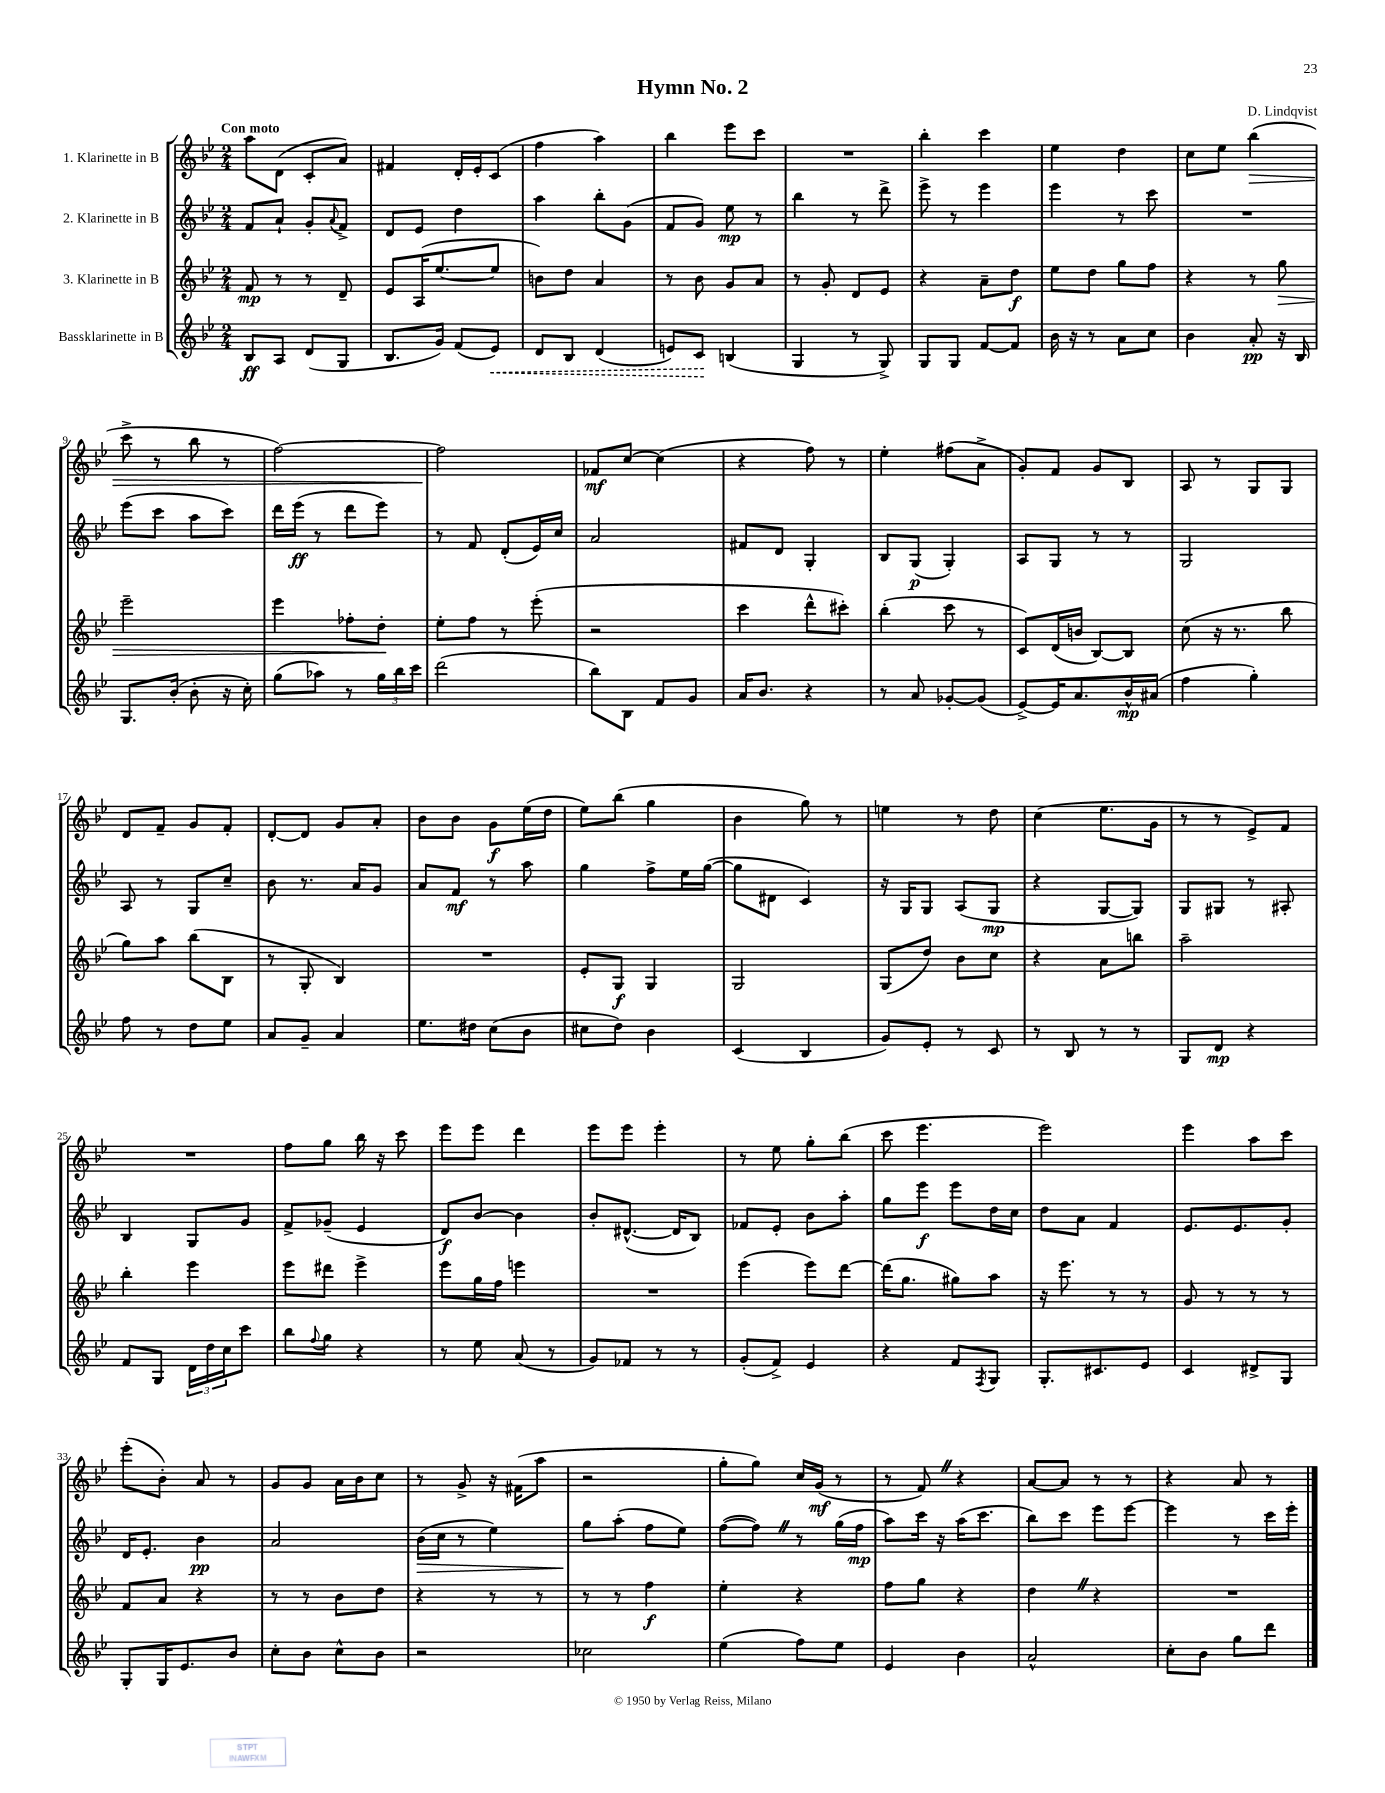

**kern	**kern	**kern	**kern
*staff4	*staff3	*staff2	*staff1
*clefG2	*clefG2	*clefG2	*clefG2
*k[b-e-]	*k[b-e-]	*k[b-e-]	*k[b-e-]
*M2/4	*M2/4	*M2/4	*M2/4
8B-/L	8f/	8f/L	8aa\L
8A/J	8r	8a`/J	(8d\J
(8d/L	8r	8g'/L	8c'/L
.	.	8qqa/	.
8G/J	8d~/	8f^/J	8a/J)
=	=	=	=
8.B-/L	8e-/L	8d/L	4f#/
.	(16A/K	8e-/J	.
16g/Jk)	[8.ee-/	.	.
(8f/L	.	4dd\	16d'/LL
.	.	.	16e-'/J
8e-/J)	8ee-/]J	.	(8c/J
=	=	=	=
8d/L	8b\L)	4aa\	4ff\
8B-/J	8dd\J	.	.
(4d/	4a/	8bb-'\L	4aa\)
.	.	(8g\J	.
=	=	=	=
8e/L)	8r	8f/L	4bb-\
8c/J	8b-\	8g/J)	.
(4B/	8g/L	8ee-\	8eee-\L
.	8a/J	8r	8ccc\J
=	=	=	=
4G/	8r	4bb-\	2r
.	8g'/	.	.
8r	8d/L	8r	.
8G^/)	8e-/J	8ddd^\	.
=	=	=	=
8G/L	4r	8eee-^\	4bb-'\
8G/J	.	8r	.
[8f/L	8a~\L	4eee-\	4ccc\
8f/]J	8dd\J	.	.
=	=	=	=
16b-\	8ee-\L	4eee-\	4ee-\
16r	.	.	.
8r	8dd\J	.	.
8a\L	8gg\L	8r	4dd\
8cc\J	8ff\J	8ccc\	.
=	=	=	=
4b-\	4r	2r	8cc\L
.	.	.	8ee-\J
8a'/	8r	.	(4bb-\
16r	8gg\	.	.
16B-/	.	.	.
=	=	=	=
8.G/L	2eee-~\	(8eee-\L	8ccc^\
.	.	8ccc\J	8r
(16b-'/Jk	.	.	.
8b-'\	.	8aa\L	8bb-\
16r	.	8ccc\J)	8r
16cc'\)	.	.	.
=	=	=	=
(8gg\L	4eee-\	16ddd\LL	[2ff\)
.	.	(16eee-\JJ	.
8aa-\J)	.	8r	.
8r	8ff-'\L	8ddd\L	.
24gg\LL	8dd'\J	8eee-\J)	.
24bb-\	.	.	.
24ccc\JJ	.	.	.
=	=	=	=
(2ddd\	8ee-'\L	8r	2ff\]
.	8ff\J	8f/	.
.	8r	(8d'/L	.
.	(8eee-'\	16e-/L)	.
.	.	16cc/JJ	.
=	=	=	=
8bb-\L)	2r	2a/	8f-/L
8B-\J	.	.	[8cc/J
8f/L	.	.	(4cc\]
8g/J	.	.	.
=	=	=	=
16a/LK	4ccc\	8f#/L	4r
8.b-/J	.	.	.
.	.	8d/J	.
4r	8ddd^^\L	4G'/	8ff\)
.	8ccc#'\J)	.	8r
=	=	=	=
8r	(4bb-'\	8B-/L	4ee-'\
8a/	.	(8G/J	.
[8g-'/L	8ccc\	4G'/)	(8ff#\L
(8g-/]J	8r	.	8a^\J
=	=	=	=
[8e-^/L)	8c/L)	8A/L	8g'/L)
16e-/]K	(16d/L	8G/J	8f/J
8.a/	16b/JJ	.	.
.	[8B-/L)	8r	8g/L
16b-^^/L	8B-/]J	8r	8B-/J
(16a#/JJ	.	.	.
=	=	=	=
4ff\	(8cc\	2G/	8A/
.	16r	.	8r
.	8.r	.	.
4gg'\)	.	.	8G/L
.	8bb-\	.	8G/J
=	=	=	=
8ff\	8gg\L)	8A/	8d/L
8r	8aa\J	8r	8f~/J
8dd\L	(8bb-\L	8G/L	8g/L
8ee-\J	8B-\J	8cc~/J	8f'/J
=	=	=	=
8a/L	8r	8b-\	[8d'/L
8g~/J	8G'/	8.r	8d/]J
4a/	4B-/)	.	8g/L
.	.	16a/LK	.
.	.	8g/J	8a'/J
=	=	=	=
8.ee-\L	2r	8a/L	8b-\L
.	.	8f/J	8b-\J
16dd#\Jk	.	.	.
(8cc\L	.	8r	8g\L
8b-\J	.	8aa\	(16ee-\L
.	.	.	16dd\JJ
=	=	=	=
8cc#\L	8e-'/L	4gg\	8ee-\L)
8dd\J)	8G/J	.	(8bb-\J
4b-\	4G/	8ff^\L	4gg\
.	.	16ee-\L	.
.	.	([16gg\JJ	.
=	=	=	=
(4c/	2G/	8gg\]L	4b-\
.	.	8d#\J	.
4B-/	.	4c/)	8gg\)
.	.	.	8r
=	=	=	=
8g/L)	(8G/L	16r	4ee\
.	.	16G/LK	.
8e-'/J	8dd/J)	8G/J	.
8r	8b-\L	(8A/L	8r
8c/	8cc\J	8G/J	8dd\
=	=	=	=
8r	4r	4r	(4cc\
8B-/	.	.	.
8r	8a\L	[8G/L	8.ee-\L
8r	8bb\J	8G/]J)	.
.	.	.	16g\Jk
=	=	=	=
8G/L	2aa~\	8G/L	8r
8d/J	.	8G#/J	8r
4r	.	8r	8e-^/L)
.	.	8A#'/	8f/J
=	=	=	=
8f/L	4bb-'\	4B-/	2r
8G/J	.	.	.
24d\LL	4eee-\	8G/L	.
24dd\	.	.	.
24cc\J	.	.	.
8ccc\J	.	8g/J	.
=	=	=	=
8bb-\L	8eee-\L	8f^/L	8ff\L
8qqff/	.	.	.
8gg\J	8ddd#\J	(8g-~/J	8gg\J
4r	4eee-^\	4e-/	16bb-\
.	.	.	16r
.	.	.	8ccc\
=	=	=	=
8r	8eee-\L	8d/L)	8eee-\L
8ee-\	16gg\L	[8b-/J	8eee-\J
.	16ff\JJ	.	.
(8a/	4eee\	4b-\]	4ddd\
8r	.	.	.
=	=	=	=
8g/L)	2r	8b-'/L	8eee-\L
8f-/J	.	([8.d#^^/J	8eee-\J
8r	.	.	4eee-'\
.	.	16d#/]LK	.
8r	.	8B-/J)	.
=	=	=	=
(8g'/L	(4eee-\	8f-/L	8r
8f^/J)	.	8e-'/J	8ee-\
4e-/	8eee-\L)	8b-\L	8gg'\L
.	[8ddd\J	8aa'\J	(8bb-\J
=	=	=	=
4r	(16ddd\]LK	8gg\L	8ccc\
.	8.gg\J	.	.
.	.	8eee-\J	4.eee-\
8f/L	8gg#\L)	8eee-\L	.
8qF/	.	.	.
8G/J	8aa\J	16dd\L	.
.	.	16cc\JJ	.
=	=	=	=
8.G'/L	16r	8dd\L	2eee-\)
.	8.eee-\	.	.
.	.	8a\J	.
8.c#/	.	.	.
.	8r	4f/	.
8e-/J	8r	.	.
=	=	=	=
4c/	8g/	8.e-/L	4eee-\
.	8r	.	.
.	.	8.e-/	.
8d#^/L	8r	.	8aa\L
8G/J	8r	8g'/J	8ccc\J
=	=	=	=
8G'/L	8f/L	16d/LK	(8eee-'\L
.	.	8.e-'/J	.
16G/K	8a/J	.	8b-'\J)
8.e-/	.	.	.
.	4r	4b-\	8a/
8b-/J	.	.	8r
=	=	=	=
8cc'\L	8r	2a/	8g/L
8b-\J	8r	.	8g/J
8cc^^\L	8b-\L	.	16a\LL
.	.	.	16b-\J
8b-\J	8dd\J	.	8cc\J
=	=	=	=
2r	4r	(16b-\LL	8r
.	.	16cc\JJ	.
.	.	8r	8g^/
.	8r	4ee-\)	16r
.	.	.	(16f#\LK
.	8r	.	8aa\J
=	=	=	=
2cc-\	8r	8gg\L	2r
.	8r	(8aa'\J	.
.	4ff\	8ff\L	.
.	.	8ee-\J)	.
=	=	=	=
(4ee-\	4ee-'\	([8ff\L	8gg'\L
.	.	8ff\]J)	8gg\J)
8ff\L)	4r	8r	16cc/LL
.	.	.	(16g/JJ
8ee-\J	.	(16gg\LL	8r
.	.	16ff\JJ	.
=	=	=	=
4e-/	8ff\L	8aa\L)	8r
.	8gg\J	16ccc\Jk	8f/)
.	.	16r	.
4b-\	4r	(16aa\LK	4r
.	.	8.ccc\J	.
=	=	=	=
2a^^/	4dd\	8bb-\L)	[8a/L
.	.	8ccc\J	8a/]J
.	4r	8eee-\L	8r
.	.	[8eee-\J	8r
=	=	=	=
8cc'\L	2r	4eee-\]	4r
8b-\J	.	.	.
8gg\L	.	8r	8a/
8ddd\J	.	16ccc\LL	8r
.	.	16eee-'\JJ	.
==	==	==	==
*-	*-	*-	*-
